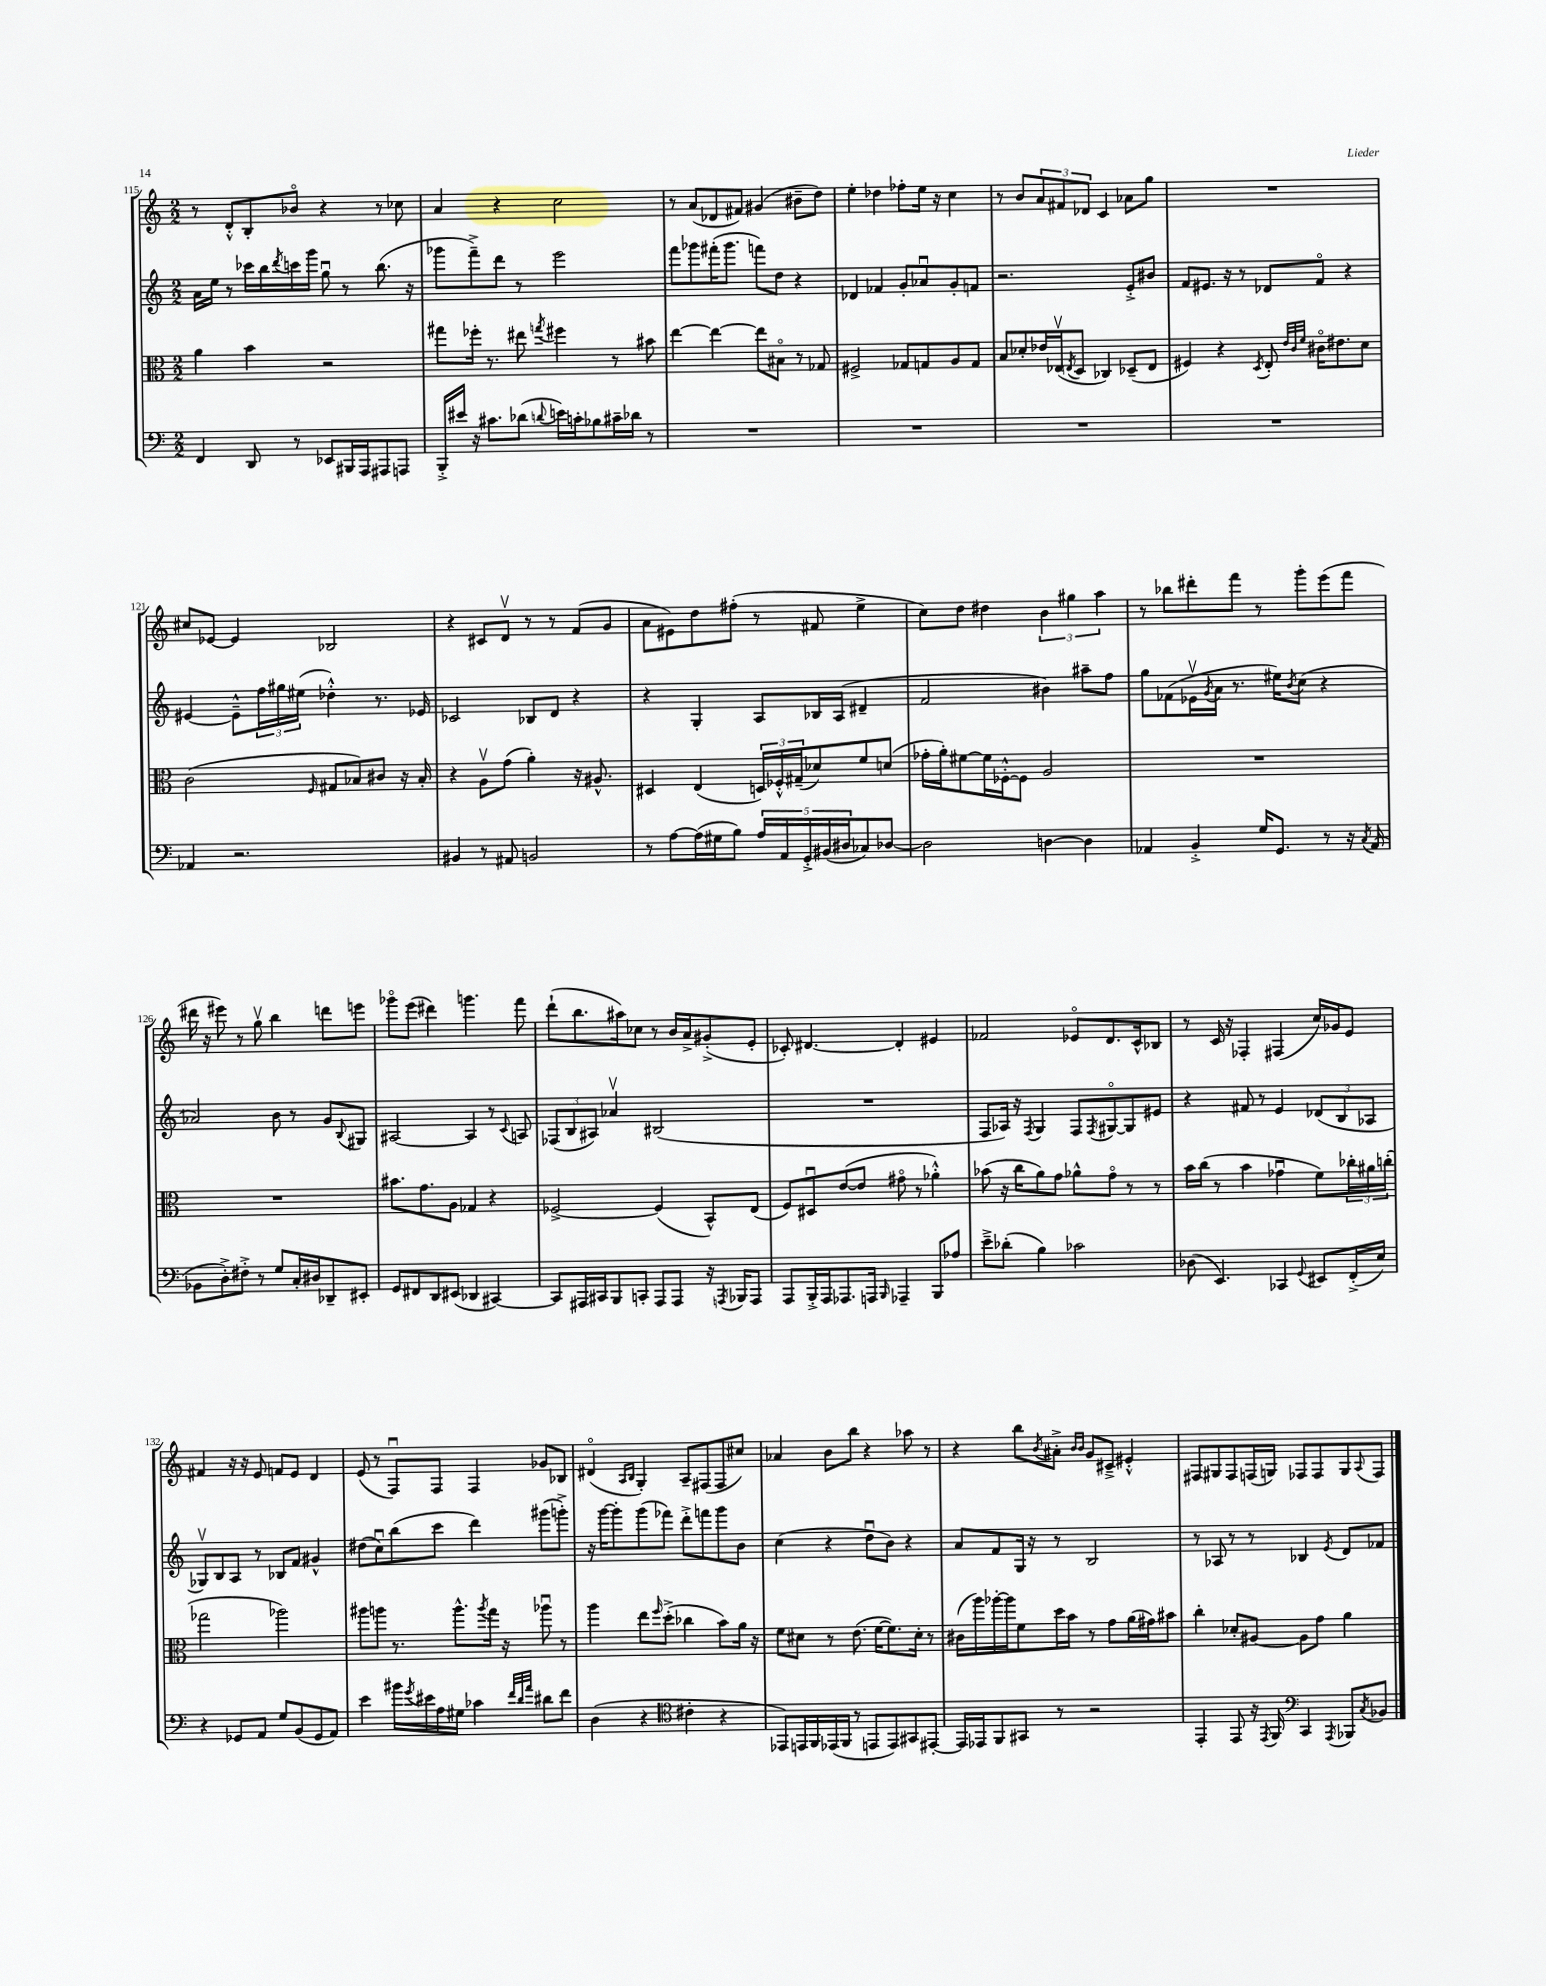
<<
\new StaffGroup <<
\new Staff = "s0" {
    \clef treble \key c \major \numericTimeSignature \time 2/2
    r8 d'8-.-^ b8-. bes'8\flageolet r4 r8 ces''8 |
    a'4 r4 c''2 |
    r8 a'8( des'8 fis'8) gis'4( bis'8-- d''8) |
    e''4-. des''4 fes''8-. e''16 r16 c''4 |
    r8 b'8 \tuplet 3/2 { a'8 fis'8 des'8 } c'4 aes'8 g''8 |
    R1 |
    cis''8 ees'8~ ees'4 bes2 |
    r4 cis'8 d'8\upbow r8 r8 f'8( g'8 |
    a'8 eis'8) d''8 fis''8-.( r8 fis'8 e''4-> |
    c''8) d''8 dis''4 \tuplet 3/2 { b'4 gis''4 a''4 } |
    r8 bes''8 dis'''8-. f'''8 r8 g'''8-. e'''8( f'''8 |
    dis'''16 r16 eis'''8) r8 g''8\upbow b''4 d'''8 e'''8 |
    ges'''8\flageolet e'''8( dis'''4) g'''4. f'''8 |
    d'''8-!( b''8. ais''16) ces''8 r8 b'16 a'16-> gis'8-.->( e'8-. |
    ces'8-.) dis'4.~ dis'4-. eis'4 |
    fes'2 ees'8\flageolet d'8. c'16-^ bes8 |
    r8 c'16 r16 fes4-. fis4( c''16) ges'16 e'8 |
    fis'4 r16 r16 e'8 f'8 e'8 d'4 |
    e'8( r8 f8\downbow) f8 f4 ges'8 bes8 |
    dis'4\flageolet( \grace { a16 b16 } g4-.) a8-- fis8( fis8 cis''8) |
    aes'4 b'8 b''8 r4 aes''8 r8 |
    r4 b''8 \acciaccatura { b'8 } ais'8-.-> \grace { b'16 b'16 } g'8 cis'8---> eis'4-.-^ |
    fis8 gis8 fis8 f16( g16) fes8 fes8 g8 \appoggiatura { a8 } fes8 \bar "|." |
}
\new Staff = "s1" {
    \clef treble \key c \major \numericTimeSignature \time 2/2
    a'16 e''16 r8 ces'''16 b''16 \acciaccatura { d'''8 } c'''16 g'''16 g''8\downbow r8 b''8.( r16 |
    ges'''8 f'''8--->) d'''8 r8 e'''2 |
    f'''8 ges'''8 fis'''16-.( ges'''8. f'''8) d''8 r4 |
    des'4 fes'4 g'8-. aes'8\downbow g'8-. f'8 |
    r2. e'8-.-> bis'8 |
    f'8 eis'8. r16 r8 des'8 f'8\flageolet r4 |
    eis'4~ eis'8---^ \tuplet 3/2 { f''16 gis''16 eis''16( } des''4-.-^) r8. ees'16 |
    ces'2 bes8 d'8 r4 |
    r4 g4-. a8 bes16 a16( dis'4-- |
    f'2 bis'4) ais''8-- f''8 |
    g''8 fes'8( ees'16\upbow \acciaccatura { g'8 } a'16 r8. eis''16) \acciaccatura { b'8 } c''8( r4 |
    aes'2) b'8 r8 g'8 \appoggiatura { b8 } gis8 |
    ais2~ ais4 r8 \appoggiatura { c'8 } a8 |
    \tuplet 3/2 { fes8( b8 ais8) } aes'4\upbow bis2( |
    R1 |
    f8 aes16) r16 \acciaccatura { f8 } g4 f8 \acciaccatura { f8 } gis8~\flageolet gis8 eis'8 |
    r4 fis'8 r8 e'4 \tuplet 3/2 { des'8( b8 aes8 } |
    ges8\upbow) b8 a8 r8 bes8 f'8 gis'4-^ |
    dis''8( c''8\downbow) b''8( c'''8 d'''4) gis'''8( g'''8-.->) |
    r16 g'''16~ g'''8-. g'''8( fes'''8) d'''8-.-> f'''8 g'''8 b'8 |
    c''4( r4 d''8\downbow b'8) r4 |
    a'8 f'8 g16 r16 r8 b2 |
    r8 aes8 r8 r8 bes4 \acciaccatura { e'8 } d'8 fes'8 \bar "|." |
}
\new Staff = "s2" {
    \clef alto \key c \major \numericTimeSignature \time 2/2
    a'4 b'4 r2 |
    gis''8 fes''16-. r8. eis''8 \acciaccatura { g''8 } fis''4 r8 bis'8 |
    e''4~ e''4~ e''8 bis8\flageolet r8 ges8 |
    fis2-> ges8 g8 a8 g8 |
    b8 des'8-. ees'16 ees16\upbow( \acciaccatura { e8 } d8 ces4) des8--( e8 |
    fis4) r4 \acciaccatura { d8 } e8-. \grace { e'32 c'32 f'32 } cis'16\flageolet eis'8. d'8 |
    c'2( \grace { f16 } gis8 bes8) cis'8 r16 bes16-. |
    r4 a8\upbow g'8( a'4-.) r16 ais8.-^ |
    dis4 e4( \tuplet 3/2 { d16) fes16-.-^ gis16--( } des'8) f'8 d'8( |
    ges'16-. a'16-.) fis'8~ fis'16 fes16~-.-^ fes8 a2 |
    R1 |
    R1 |
    bis'8. g'8. a8 ges4 r4 |
    fes2~-> fes4( b,8-^) e8( |
    f8) dis8\downbow e'8~( e'8 gis'8\flageolet r8 aes'4-.-^) |
    bes'8( r16 c''16 a'8) g'8 aes'8-^ g'8\flageolet r8 r8 |
    b'16 c''16( r8 b'4 ges'4\downbow f'8) \tuplet 3/2 { ces''16-. ais'16 c''16-.( } |
    ges''2 aes''2) |
    ais''8 a''8 r8. a''8.-^ \acciaccatura { a''8 } g''16 r16 aes''8\downbow r8 |
    a''4 e''8 \grace { f''16 } d''8-.->( ces''4 b'8) a'16 r16 |
    f'8 dis'8 r8 e'8.( f'16~ f'8.) dis'16-. r8 |
    cis'16( a''16) aes''16~-. aes''16 f'8 d''16 b'16 r8 g'8 a'16( gis'16) bis'8 |
    c''4-. des'8-. ais8~ ais8 g'8 a'4 \bar "|." |
}
\new Staff = "s3" {
    \clef bass \key c \major \numericTimeSignature \time 2/2
    f,4 d,8 r8 ees,8 bis,,16 a,,16 ais,,8 a,,8 |
    b,,16-.-> eis'16 r16 cis'8. des'8( \appoggiatura { d'8 } e'16) c'16-. bes8 cis'16-- des'16 r8 |
    R1 |
    R1 |
    R1 |
    R1 |
    aes,4 r2. |
    bis,4 r8 ais,8 b,2 |
    r8 a8~ a16( gis16 b8) \tuplet 5/4 { a16 a,16 g,16-.-> bis,16( dis16 } ces8) des8~ |
    des2 d4~ d4 |
    aes,4 b,4-.-> g16 g,8. r8 r16 \acciaccatura { c8 } aes,16( |
    bes,8 d8-.->) fis8-.-> r8 g8 c16-. dis16 des,8-- eis,8-. |
    g,8 fis,8 d,8 eis,8( des,4 cis,4~) |
    cis,8 ais,,16 cis,16 b,,8 c,8-. ais,,8 ais,,8 r16 \acciaccatura { a,,8 } bes,,16 a,,8 |
    a,,8 b,,16-.-> a,,16 aes,,8. a,,16 \grace { b,,16 } aes,,4-- b,,8 aes8 |
    e'8---> des'8-.( b4) ces'2 |
    des8( e,4.) ces,4 \appoggiatura { g,8 } eis,8 f,16-.->( e16) |
    r4 ges,8 a,8 g8 b,8( ges,8 a,8) |
    e'4 bis'16 \acciaccatura { g'8 } eis'16 a16 gis16 ces'4 \grace { f'32 d'32 a'32 } dis'8 f'8 |
    d4( r4 \clef tenor cis'4-. r4 |
    ees,8) e,16 f,16 ees,16( f,16 r8 e,8 e,8) gis,8 eis,8~-. |
    eis,16 ees,16 f,8 gis,8 r8 r2 |
    e,4-. e,8 r16 \acciaccatura { e,8 } f,16 \clef bass c,4 \acciaccatura { a,,8 } bes,,8 \acciaccatura { c8 } bes,8 \bar "|." |
}
>>
>>
\layout { \context { \Score currentBarNumber = #115 } }
